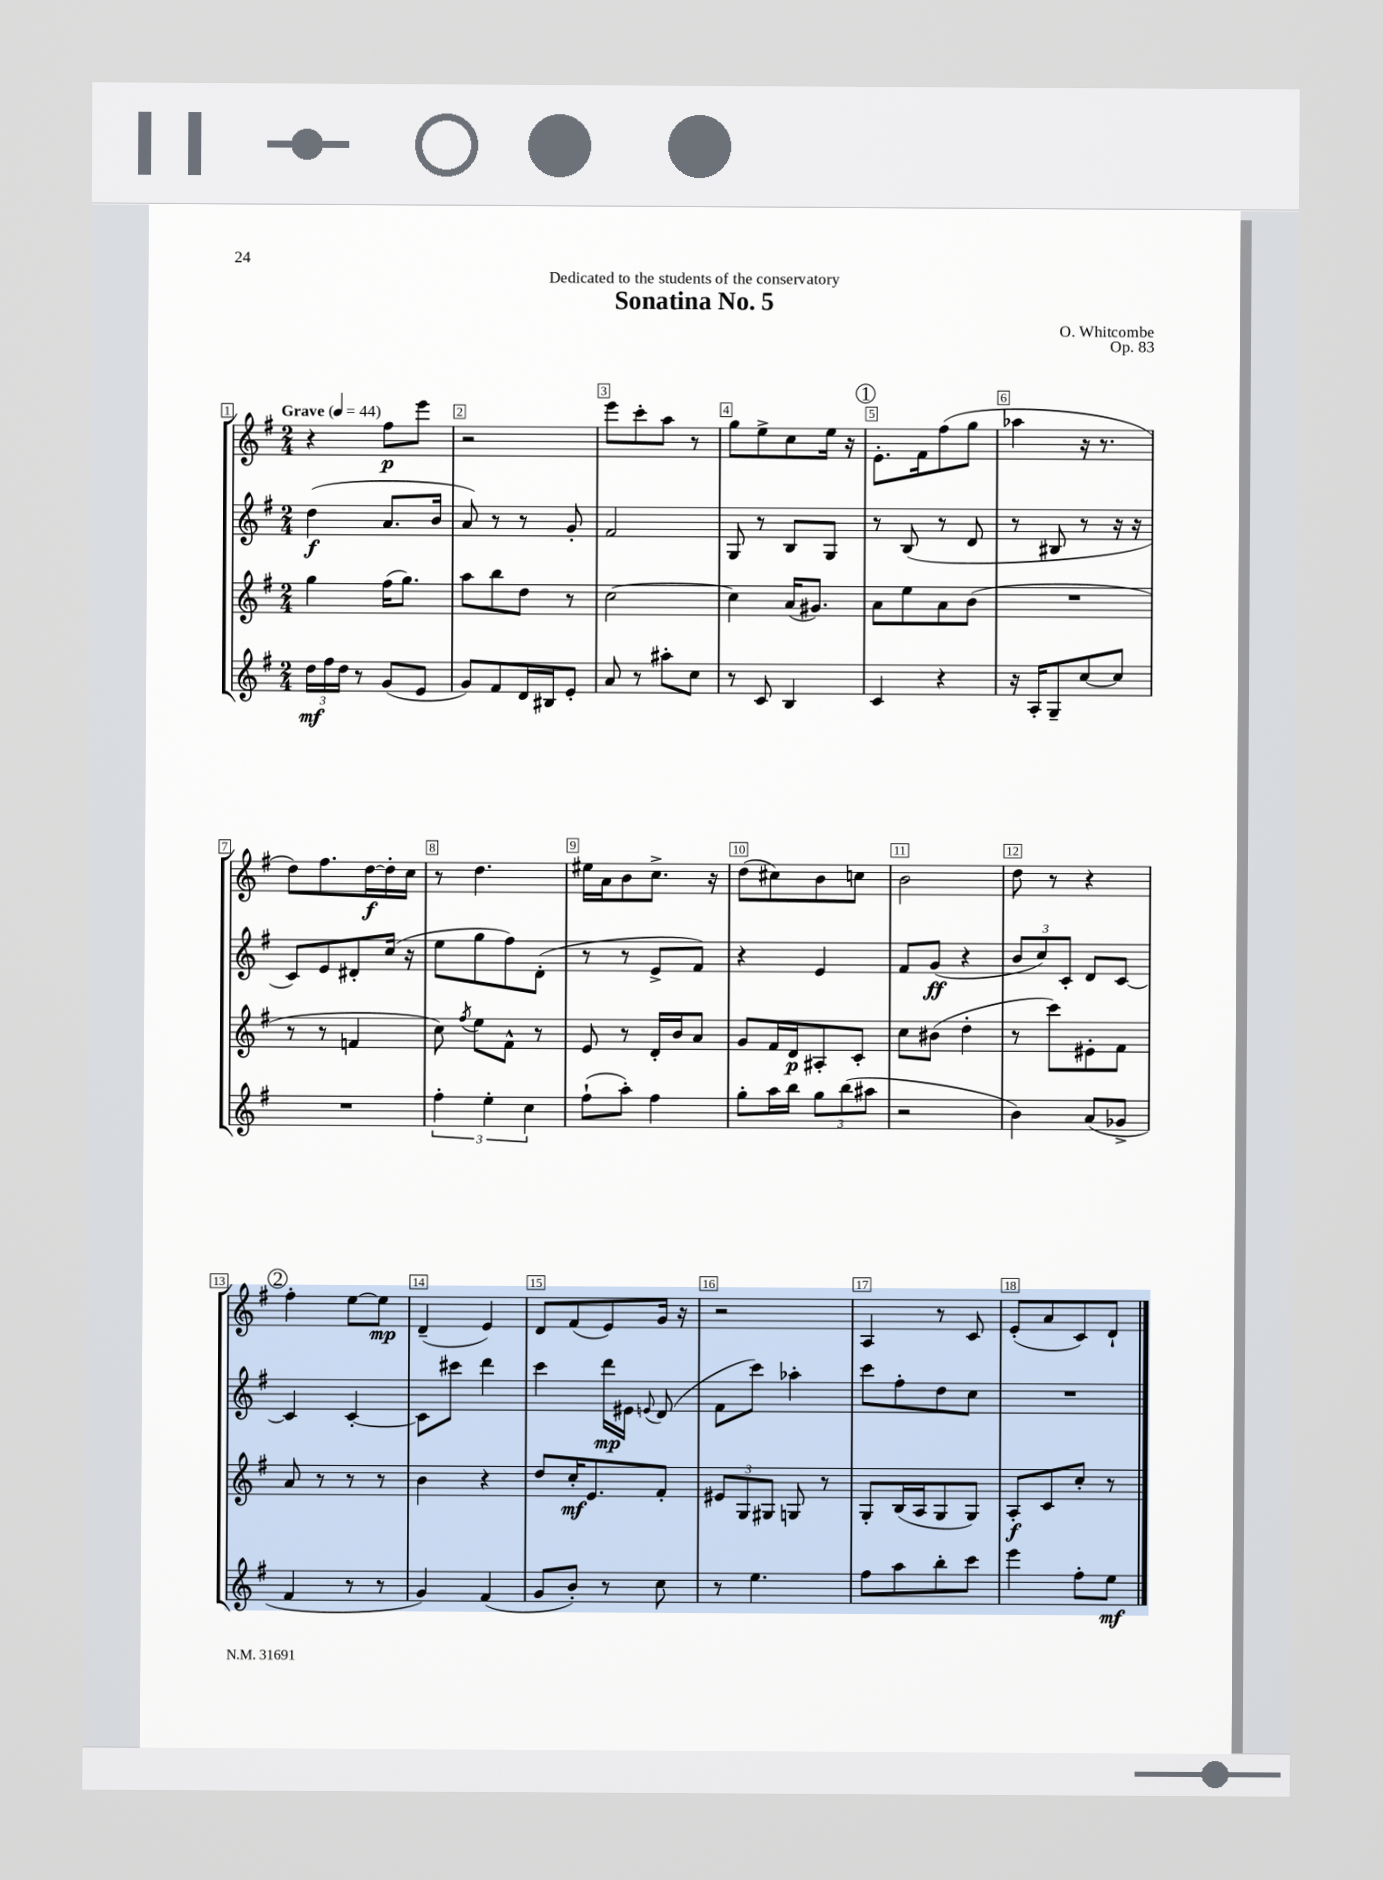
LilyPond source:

\header { title = "Sonatina No. 5" composer = "O. Whitcombe" dedication = "Dedicated to the students of the conservatory" opus = "Op. 83" }
<<
\new StaffGroup <<
\new Staff = "s0" {
    \clef treble \key g \major \numericTimeSignature \time 2/4 \tempo "Grave" 4 = 44
    \autoBeamOff r4 fis''8[\p e'''8] |
    r2 |
    e'''8[ c'''8-. a''8] r8 |
    g''8[ e''8-> c''8 e''16] r16 |
    \mark \markup { \circle "1" } e'8.[-. fis'16 fis''8( g''8] |
    aes''4 r16 r8. |
    d''8[) fis''8. d''16~\f d''16-. c''16] |
    r8 d''4. |
    eis''16[ a'16 b'8 c''8.]-> r16 |
    d''8[( cis''8) b'8 c''8] |
    b'2 |
    d''8 r8 r4 |
    \mark \markup { \circle "2" } fis''4-. e''8[~ e''8]\mp |
    d'4--( e'4) |
    d'8[ fis'8( e'8) g'16] r16 |
    r2 |
    a4 r8 c'8 |
    e'8[-.( a'8 c'8) d'8]-! \bar "|." |
}
\new Staff = "s1" {
    \clef treble \key g \major \numericTimeSignature \time 2/4
    \autoBeamOff d''4\f( a'8.[ b'16] |
    a'8) r8 r8 g'8-. |
    fis'2 |
    g8 r8 b8[ g8] |
    \mark \markup { \circle "1" } r8 b8( r8 d'8 |
    r8 bis8 r8 r16 r16 |
    c'8[) e'8 dis'8-. c''16]( r16 |
    e''8[ g''8 fis''8) d'8]-.( |
    r8 r8 e'8[-> fis'8]) |
    r4 e'4 |
    fis'8[ g'8]\ff( r4 |
    \tuplet 3/2 { b'8[ c''8) c'8]-. } d'8[ c'8]~ |
    \mark \markup { \circle "2" } c'4 c'4~-. |
    c'8[ cis'''8] d'''4 |
    c'''4 d'''16[\mp eis'16] \appoggiatura { e'8 } d'8( |
    fis'8[ c'''8]) aes''4-. |
    c'''8[ fis''8-. d''8 c''8] |
    R2 \bar "|." |
}
\new Staff = "s2" {
    \clef treble \key g \major \numericTimeSignature \time 2/4
    \autoBeamOff g''4 fis''16[( g''8.]) |
    a''8[ b''8 d''8] r8 |
    c''2~ |
    c''4 a'16[( gis'8.]) |
    \mark \markup { \circle "1" } a'8[ e''8 a'8 b'8]( |
    R2 |
    r8 r8 f'4 |
    c''8) \acciaccatura { fis''8 } e''8[ fis'8]-^ r8 |
    e'8 r8 d'16[-. b'16 a'8] |
    g'8[ fis'16 d'16\p ais8-. c'8]-. |
    c''8[ bis'8]( d''4-. |
    r8 c'''8[) eis'8-. fis'8] |
    \mark \markup { \circle "2" } a'8 r8 r8 r8 |
    b'4 r4 |
    d''8[ c''16-.\mf e'8. fis'8]-. |
    \tuplet 3/2 { eis'8[ g8 gis8] } g8 r8 |
    g8[-. b16( a16 g8 g8]) |
    a8[-.\f c'8 c''8]-. r8 \bar "|." |
}
\new Staff = "s3" {
    \clef treble \key g \major \numericTimeSignature \time 2/4
    \autoBeamOff \tuplet 3/2 { d''16[\mf fis''16 d''16] } r8 g'8[( e'8] |
    g'8[) fis'8 d'16 bis16 e'8]-. |
    a'8 r8 ais''8[-. c''8] |
    r8 c'8 b4 |
    \mark \markup { \circle "1" } c'4 r4 |
    r16 a16[-. g8-- c''8~ c''8] |
    R2 |
    \tuplet 3/2 { fis''4-. e''4-. c''4 } |
    fis''8[-!( a''8]-.) fis''4 |
    g''8[-. a''16 b''16] \tuplet 3/2 { g''8[ b''8( ais''8] } |
    r2 |
    b'4) a'8[( ges'8]-> |
    \mark \markup { \circle "2" } fis'4 r8 r8 |
    g'4) fis'4( |
    g'8[ b'8]-.) r8 c''8 |
    r8 e''4. |
    fis''8[ a''8 b''8-. c'''8] |
    e'''4 fis''8[-. e''8]\mf \bar "|." |
}
>>
>>
\layout { \context { \Score \override BarNumber.break-visibility = ##(#f #t #t) barNumberVisibility = #all-bar-numbers-visible \override BarNumber.stencil = #(make-stencil-boxer 0.1 0.3 ly:text-interface::print) } }
